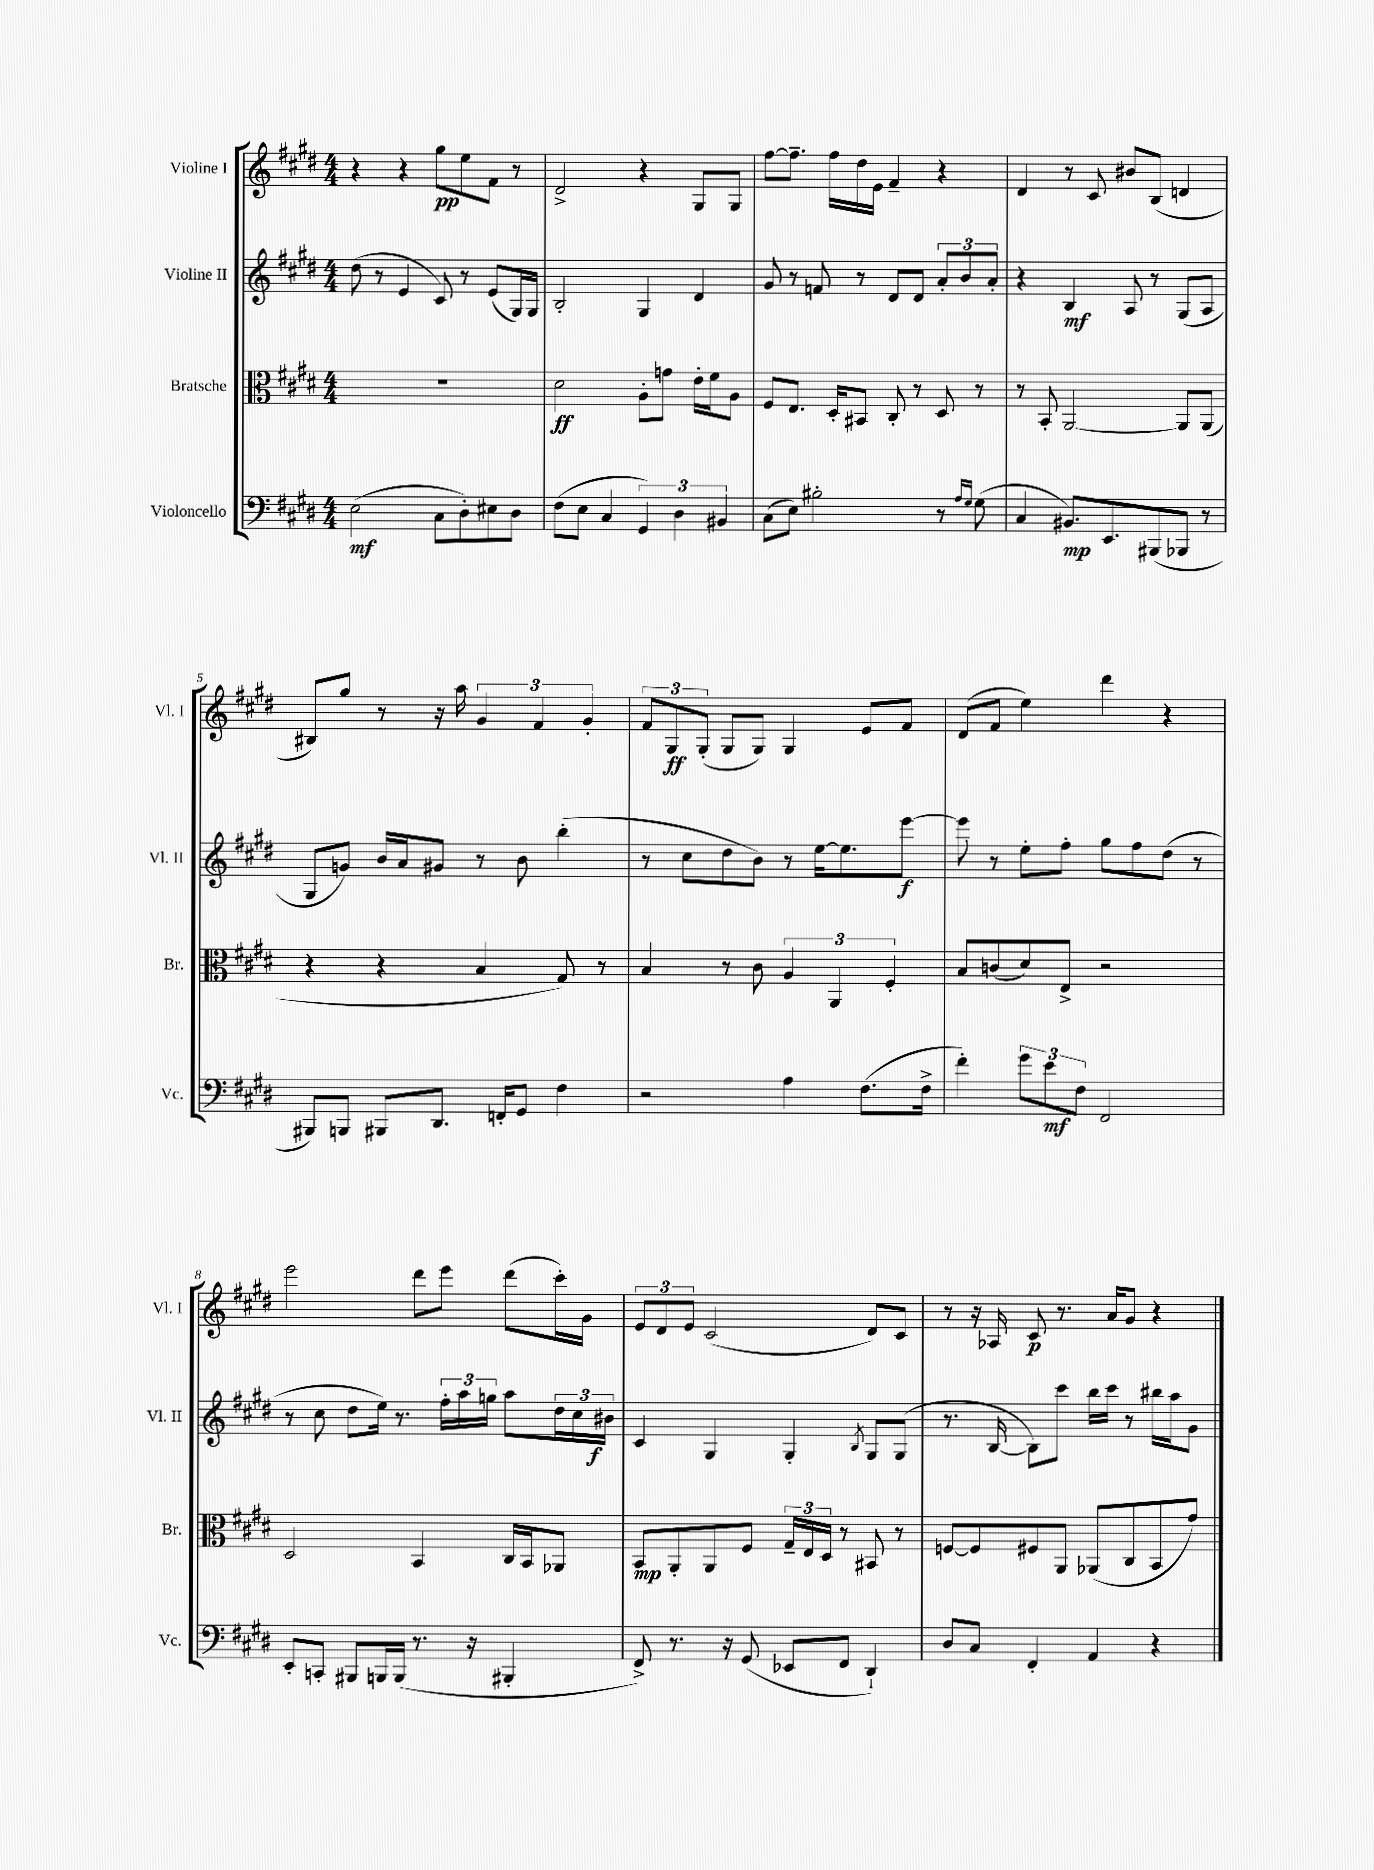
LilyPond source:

<<
\new StaffGroup <<
\new Staff = "s0" \with { instrumentName = "Violine I" shortInstrumentName = "Vl. I" } {
    \clef treble \key e \major \numericTimeSignature \time 4/4
    r4 r4 gis''8\pp e''8 fis'8 r8 |
    dis'2-> r4 gis8 gis8 |
    fis''8~ fis''8.-- fis''16 dis''16 e'16 fis'4-- r4 |
    dis'4 r8 cis'8 bis'8 b8( d'4 |
    bis8) gis''8 r8 r16 a''16 \tuplet 3/2 { gis'4 fis'4 gis'4-. } |
    \tuplet 3/2 { fis'8 gis8\ff gis8-.( } gis8 gis8) gis4 e'8 fis'8 |
    dis'8( fis'8 e''4) dis'''4 r4 |
    e'''2 dis'''8 e'''8 dis'''8( cis'''16-.) gis'16 |
    \tuplet 3/2 { e'8 dis'8 e'8 } cis'2( dis'8) cis'8 |
    r8 r16 aes16 cis'8\p r8. a'16 gis'8 r4 \bar "|." |
}
\new Staff = "s1" \with { instrumentName = "Violine II" shortInstrumentName = "Vl. II" } {
    \clef treble \key e \major \numericTimeSignature \time 4/4
    dis''8( r8 e'4 cis'8) r8 e'8( gis16) gis16 |
    b2-. gis4 dis'4 |
    gis'8 r8 f'8 r8 dis'8 dis'8 \tuplet 3/2 { a'8-. b'8 a'8-. } |
    r4 b4\mf a8 r8 gis8( a8 |
    gis8 g'8) b'16 a'16 gis'8 r8 b'8 b''4-.( |
    r8 cis''8 dis''8 b'8) r8 e''16~ e''8. e'''8~\f |
    e'''8 r8 e''8-. fis''8-. gis''8 fis''8 dis''8( r8 |
    r8 cis''8 dis''8 e''16) r8. \tuplet 3/2 { fis''16-. a''16 g''16 } a''8 \tuplet 3/2 { dis''16 cis''16 bis'16\f } |
    cis'4 gis4 gis4-. \acciaccatura { b8 } gis8 gis8( |
    r8. b16~ b8) cis'''8 b''16 cis'''16 r8 bis''16 a''16 gis'8 \bar "|." |
}
\new Staff = "s2" \with { instrumentName = "Bratsche" shortInstrumentName = "Br." } {
    \clef alto \key e \major \numericTimeSignature \time 4/4
    R1 |
    dis'2\ff a8-. g'8 e'16-. fis'16 a8 |
    fis8 e8. dis16-. bis,8 cis8-. r8 dis8 r8 |
    r8 b,8-. a,2~ a,8 a,8( |
    r4 r4 b4 gis8) r8 |
    b4 r8 cis'8 \tuplet 3/2 { a4 a,4 fis4-. } |
    b8 c'8( dis'8) e8-> r2 |
    dis2 b,4 cis16 b,16 aes,8 |
    b,8\mp a,8-. a,8 fis8 \tuplet 3/2 { gis16-- e16 dis16 } r8 bis,8 r8 |
    f8~ f8 fis8 a,8 aes,8( cis8 b,8 gis'8) \bar "|." |
}
\new Staff = "s3" \with { instrumentName = "Violoncello" shortInstrumentName = "Vc." } {
    \clef bass \key e \major \numericTimeSignature \time 4/4
    e2\mf( cis8 dis8-.) eis8 dis8 |
    fis8( e8 cis4 \tuplet 3/2 { gis,4) dis4 bis,4 } |
    cis8( e8) bis2-. r8 \grace { a16 gis16 } gis8( |
    cis4 bis,8.\mp) e,8. bis,,8( bes,,8 r8 |
    bis,,8) b,,8 bis,,8 dis,8. f,16-. gis,8 fis4 |
    r2 a4 fis8.( fis16-> |
    fis'4-.) \tuplet 3/2 { gis'8 e'8\mf fis8 } fis,2 |
    e,8-. c,8-. bis,,8 b,,16 b,,16( r8. r16 bis,,4-. |
    fis,8->) r8. r16 gis,8( ees,8 fis,8 dis,4-!) |
    dis8 cis8 fis,4-. a,4 r4 \bar "|." |
}
>>
>>
